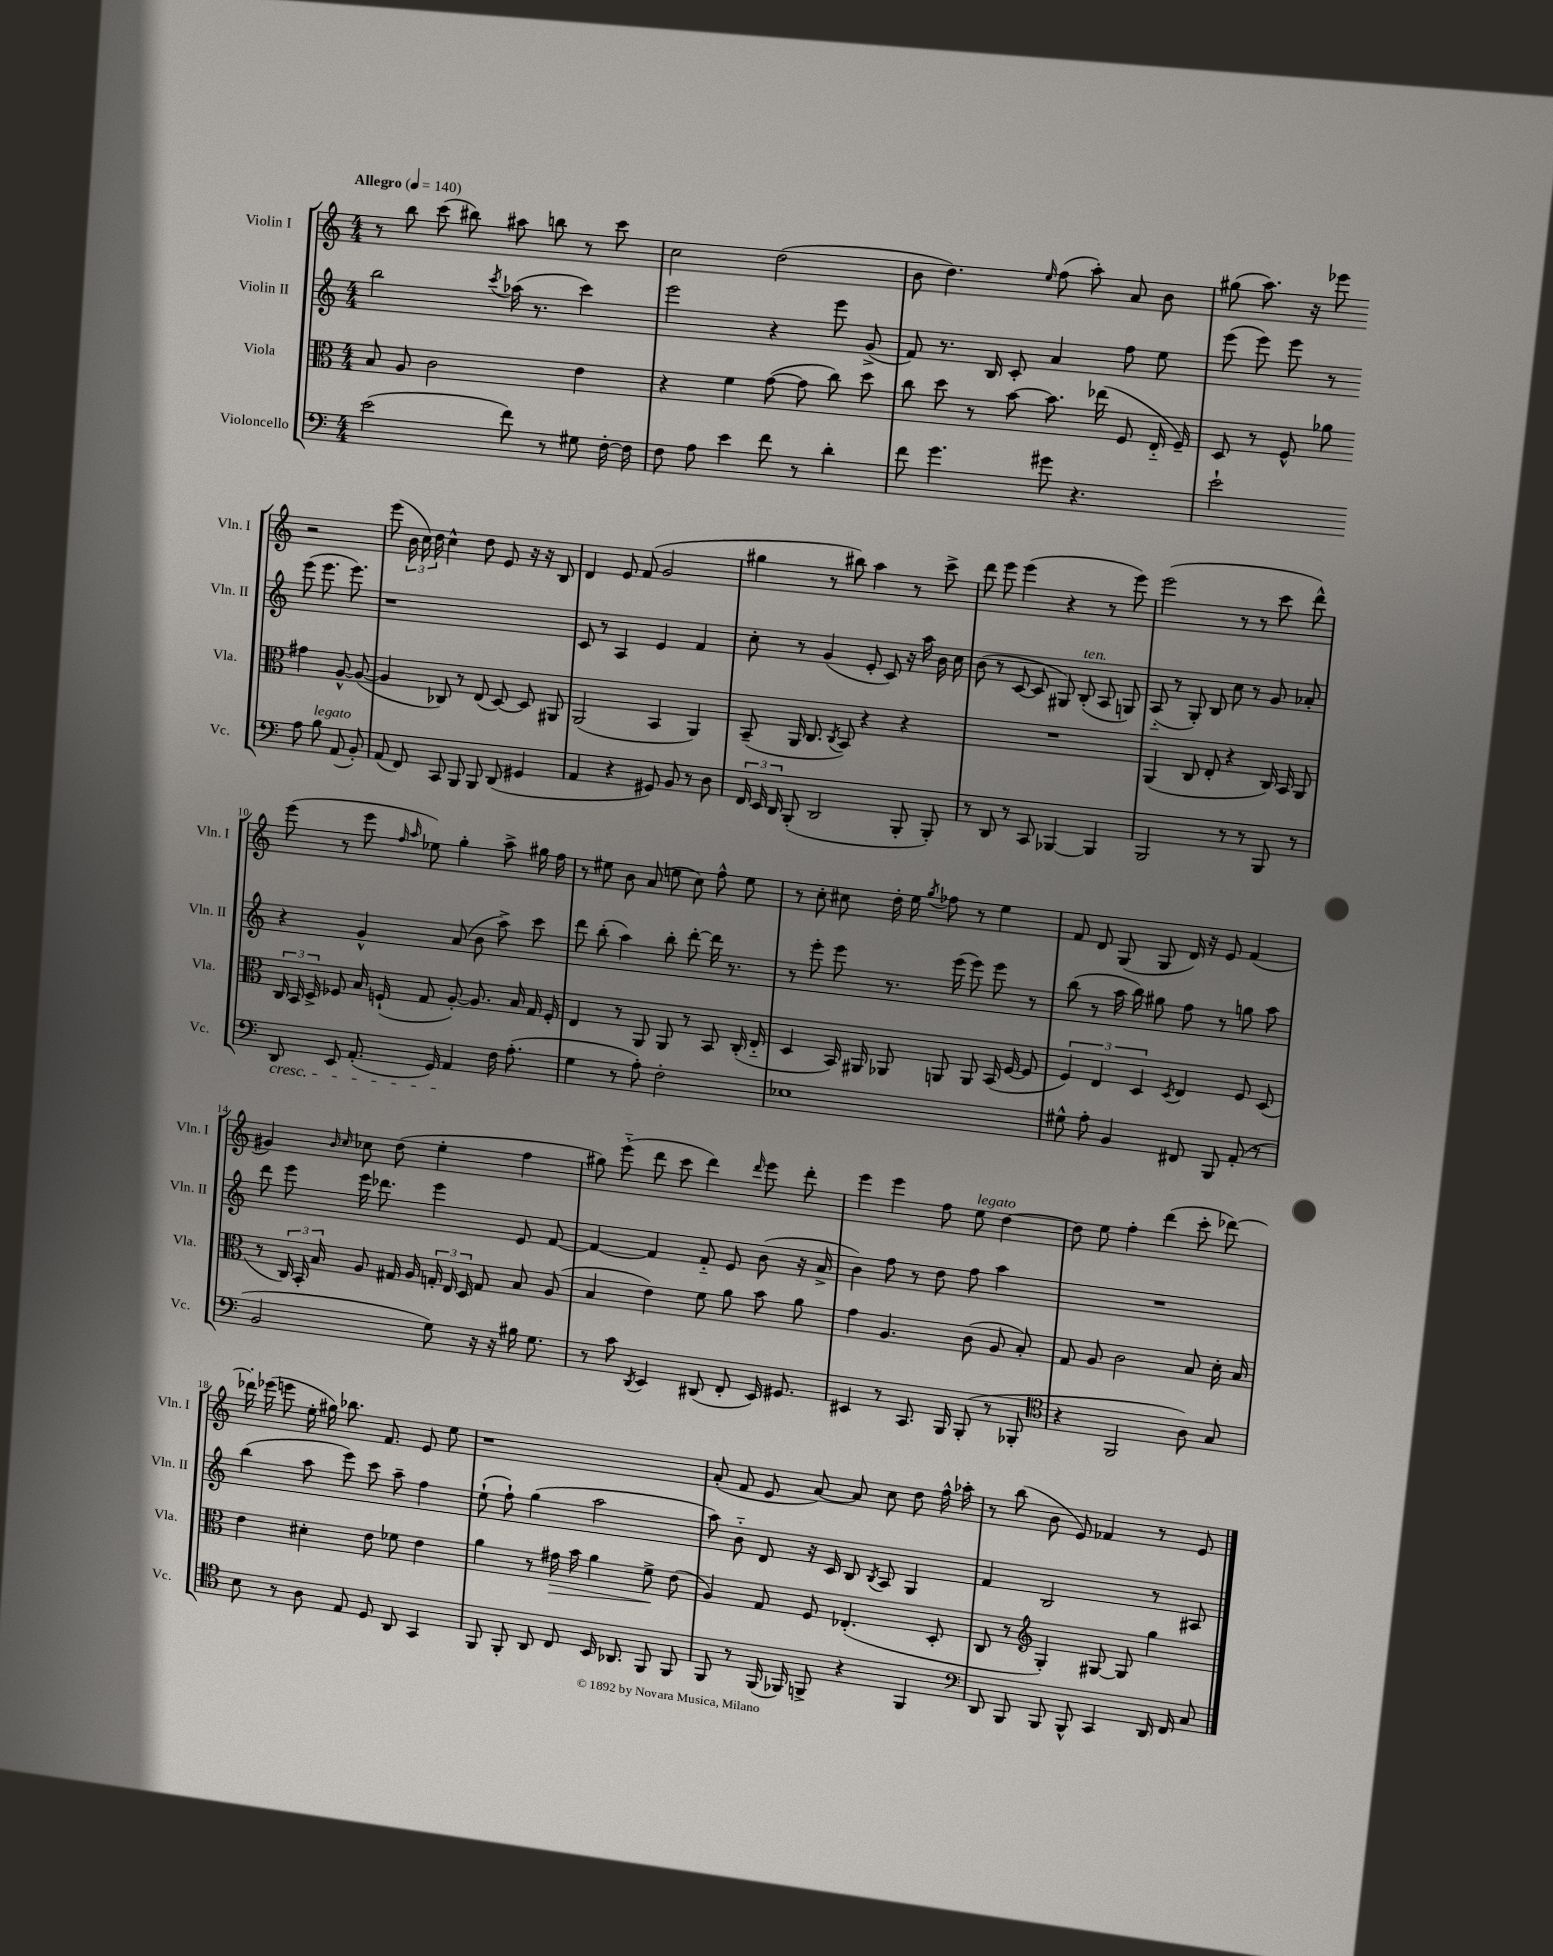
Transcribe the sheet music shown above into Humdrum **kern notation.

**kern	**kern	**dynam	**kern	**kern
*part4	*part3	*part3	*part2	*part1
*staff4	*staff3	*staff3	*staff2	*staff1
*I"Violoncello	*I"Viola	*	*I"Violin II	*I"Violin I
*I'Vc.	*I'Vla.	*	*I'Vln. II	*I'Vln. I
*clefF4	*clefC3	*	*clefG2	*clefG2
*k[]	*k[]	*	*k[]	*k[]
*M4/4	*M4/4	*	*M4/4	*M4/4
*MM140	*MM140	*	*MM140	*MM140
=1	=1	=1	=1	=1
!	!	!	!	!LO:TX:a:B:t=Allegro
(2e\	8B/	.	2bb\	8r
.	8A/	.	.	8bb\
.	2c\	.	.	(8ccc\
.	.	.	.	8bb#X\)
.	.	.	8qccc/	.
8f\)	.	.	(16aa-X\	8aa#X\
.	.	.	8.r	.
8r	.	.	.	8bbn\
8G#X\	4e\	.	4ccc\)	8r
[16F'\	.	.	.	8ccc\
16F\]	.	.	.	.
=2	=2	=2	=2	=2
8F\	4r	.	2eee\	2cc\
8A\	.	.	.	.
4e\	4f\	.	.	.
8f\	([8g\	.	4r	(2dd\
8r	8g\]	.	.	.
4d'\	8cc\)	.	8eee\	.
.	8dd\	.	(8g^/	.
=3	=3	=3	=3	=3
8f\	8cc\	.	8f/)	8b\
4.g\	8dd\	.	8.r	4.dd\)
.	8r	.	.	.
.	.	.	16B/	.
.	[8b\	.	8c'/	.
.	.	.	.	16qqee/
8g#X\	8.b\]	.	4a/	(8ff\
4.r	.	.	.	8aa'\)
.	(16ee-X\	.	.	.
.	8F/	.	8ff\	8a/
.	16E/	.	8ee\	8b\
.	16F~/)	.	.	.
=4	=4	=4	=4	=4
2e`\	8D/	.	(8eee\	(8gg#X\
.	8r	.	8eee\)	8.aa\)
.	8F^^/	.	8eee\	.
.	.	.	.	16r
.	8a-X\	.	8r	8eee-X\
8A\	4g#X\	.	(8eee\	2r
!LO:TX:a:i:t=legato	!	!	!	!
8B\	.	.	8.eee\	.
(8AA/	[8A^^/	.	.	.
.	.	.	8.eee\)	.
8BB'/)	(8A/_	.	.	.
!!LO:LB:g=z
=5	=5	=5	=5	=5
(8AA/	4A/]	.	1r	(8eee\
8FF/)	.	.	.	24b\
.	.	.	.	24cc\)
.	.	.	.	24dd\
8CC/	8C-X/)	.	.	4cc^^\
8BBB/	8r	.	.	.
8BBB/	(8E/	.	.	8dd\
(8DD/	[8D/)	.	.	8e/
4GG#X/	8D/]	.	.	16r
.	.	.	.	16r
.	8AA#X/	.	.	8B/
=6	=6	=6	=6	=6
4AA/	(2AA/	.	8c/	4d/
.	.	.	8r	.
4r	.	.	4A/	8e/
.	.	.	.	(8f/
8GG#X/)	4BB/	.	4e/	2g/
8BB/	.	.	.	.
8r	4AA/)	.	4f/	.
8D\	.	.	.	.
=7	=7	=7	=7	=7
24FF/	(8BB~/	.	8cc'\	4gg#X\
24EE/	.	.	.	.
24DD/	.	.	.	.
(8BBB'/	16AA/	.	8r	.
.	8.C/	.	.	.
2DD/	.	.	(4g/	8r
.	8qC/	.	.	.
.	8BB/)	.	.	8bb#X\)
.	4r	.	8e'/	4aa\
.	.	.	8c/)	.
8BBB'/	4r	.	16r	8r
.	.	.	16aa\	.
8BBB'/)	.	.	16b\	8ccc^\
.	.	.	16cc\	.
=8	=8	=8	=8	=8
8r	1r	.	(8b\	8ddd\
8DD/	.	.	8r	8eee\
8r	.	.	[8c/	(4eee\
8CC/	.	.	8c/]	.
[4BBB-X/	.	.	8G#X/)	4r
!	!	!	!LO:TX:a:i:t=ten.	!
.	.	.	(8B'/	.
4BBB-/]	.	.	8A/	8r
.	.	.	8Gn/)	8eee\)
=9	=9	=9	=9	=9
2BBB/	(4AA/	.	(8A/	(2eee\
.	.	.	8r	.
.	8C/	.	8G'/)	.
.	8E'/	.	8B/	.
8r	4r	.	8cc\	8r
8r	.	.	8r	8r
8BBB/	16C/)	.	8g/	8ccc\
.	16BB/	.	.	.
8r	8AA/	.	8a-X'/	8ddd^^\)
!!LO:LB:g=z
=10	=10	=10	=10	=10
!LO:TX:b:i:t=cresc.	!	!	!	!
8DD/	24C/	.	4r	(8eee\
.	24BB/	.	.	.
.	24D^/	.	.	.
8EE/	8F-X/	.	.	8r
(8.AA'/	16B/	.	4g^^/	8eee\
.	(16Fn`/	.	.	.
.	.	.	.	16qqff/
.	.	.	.	16qqaa/
.	8G/	.	.	8ee-X\)
16GG/)	.	.	.	.
4AA/	[8A'/)	.	(8a/	4gg'\
.	8.A/]	.	8b\	.
16F\	.	.	8aa^\)	8aa^\
(8.A'\	16B/	.	.	.
.	16G/	.	8ccc\	16gg#X\
.	16F'/	.	.	16ff\
=11	=11	=11	=11	=11
4G\	4E/	.	8ddd\	8r
.	.	.	(8bb'\	8ee#X\
8r	8r	.	4aa\)	8b\
8A'\)	8AA/	.	.	(8a/
2F'\	8AA/	.	8bb'\	8een\
.	8r	.	[8ddd'\	8cc\)
.	8BB/	.	16ddd\]	8ff^^\
.	.	.	8.r	.
.	(16C'/	.	.	8ee\
.	16E/	.	.	.
=12	=12	=12	=12	=12
1E-X	4D/	.	8r	8r
.	.	.	8eee'\	8cc'\
.	16BB/)	.	8eee\	8cc#X\
.	16AA#X/	.	.	.
.	8AA-X/	.	8.r	16dd'\
.	.	.	.	16ee\
.	.	.	.	8qgg/
.	8AAn/	.	.	8ff-X\
.	.	.	(16eee\	.
.	8AA/	.	8eee\)	8r
.	(16BB/	.	8eee\	4ee\
.	[16F/	.	.	.
.	8F/]	.	8r	.
=13	=13	=13	=13	=13
8G#X^^\	6F/)	.	(8bb\	8f/
8A'\	.	.	8r	8d/
.	6E/	.	.	.
4BB/	.	.	16aa\	(8G/
.	.	.	16bb\)	.
.	6D/	.	.	.
.	.	.	8gg#X\	8G/
.	8qD/	.	.	.
8FF#X/	4E/	.	8ff\	16d/)
.	.	.	.	16r
8BBB/	.	.	8r	8e/
(8AA'/	8F/	.	8ggn\	(4f/
8r	(8D/	.	8aa\	.
!!LO:LB:g=z
=14	=14	=14	=14	=14
2BB/	8r	.	8ddd\	4g#X/)
.	24C/)	.	8eee\	.
.	24BB'/	.	.	.
.	24B/	.	.	.
.	.	.	.	16qqb/
.	.	.	.	16qqcc/
.	8A/	.	16eee\	8cc-X\
.	.	.	8.ddd-X\	.
.	16G#X/	.	.	(8dd\
.	16A/	.	.	.
8G\)	24Gn'/	.	4eee\	4ee'\
.	24E/	.	.	.
.	24D/	.	.	.
16r	8G/	.	.	.
16r	.	.	.	.
16B#X\	8B/	.	8e/	4ff\
8.G\	.	.	.	.
.	(8A/	.	[8f/	.
=15	=15	=15	=15	=15
8r	4B/	.	4f/_	8gg#X\)
8c\	.	.	.	(8eee\
8qDD/	.	.	.	.
4EE/	4e\)	.	4f/]	8ddd\
.	.	.	.	8ccc\
(8DD#X/	8f\	.	8f/	4ddd\)
8FF'/	8a\	.	8e/	.
.	.	.	.	16qqddd/
16EE/)	8b\	.	(8b\	8eee\
8.GG#X/	.	.	.	.
.	8a\	.	16r	8ddd'\
.	.	.	16a^/	.
=16	=16	=16	=16	=16
4EE#X/	4g\	.	4b\)	4eee\
8r	4.A/	.	8ff\	4eee\
8.CC/	.	.	8r	.
.	.	.	8dd\	8ff\
16BBB/	.	.	.	.
!	!	!	!	!LO:TX:a:i:t=legato
(8BBB'/	(8c\	.	8ff\	8ee\
8r	8A/	.	4aa\	[4dd\
8BBB-X'/	8B'/)	.	.	.
=17	=17	=17	=17	=17
*clefC4	*	*	*	*
4r	8G/	.	1r	8dd\]
.	8A/	.	.	8ee\
2FF/	2c\	.	.	4ff'\
.	.	.	.	(4ddd\
8A\)	8B/	.	.	8ccc'\
8G/	16d'\	.	.	[8ddd-X\)
.	16B/	.	.	.
!!LO:LB:g=z
=18	=18	=18	=18	=18
8B\	4e\	.	(4bb\	16ddd-X'\]
.	.	.	.	(16eee-X\
8r	.	.	.	8eeen\
8A\	4d#X'\	.	8aa\	16ee'\
.	.	.	.	16gg#X\)
8E/	.	.	8eee\)	8.bb-X\
8D/	8e\	.	8ccc\	.
.	.	.	.	8.f/
8AA/	8f-X\	.	8aa~\	.
4GG/	4e\	.	4ff\	8e/
.	.	.	.	8ee\
=19	=19	=19	=19	=19
8FF/	4a\	.	(8ee`\	1r
8FF'/	.	.	8ff`\)	.
8AA/	8r	.	(4gg\	.
!	!	!LO:HP:b	!	!
8C/	16g#X\	>	.	.
.	16b\	.	.	.
16BB/	4a\	.	2aa\	.
8.AA-X/	.	.	.	.
8FF/	8f^\	.	.	.
8FF/	(8e\	]	.	.
=20	=20	=20	=20	=20
8FF/	4A/)	.	8aa\)	(8a'/
8r	.	.	8b\	8f/
(16FF/	8G/	.	8d/	8e/
16FF-X/)	.	.	.	.
8FFn^/	8F/	.	16r	[8a/)
.	.	.	16c/	.
4r	(4.E-X'/	.	8B/	8a/]
.	.	.	8qB/	.
.	.	.	8A/	8cc\
4FF/	.	.	4G/	8dd\
.	8D'/	.	.	16ff^^\
.	.	.	.	16aa-X'\
=21	=21	=21	=21	=21
*clefF4	*	*	*	*
8DD/	8C/	.	4f/	8r
8BBB/	8r	.	.	(8bb\
*	*clefG2	*	*	*
8BBB/	4G'/)	.	2B/	8b\
8BBB^^/	.	.	.	8e/)
4CC/	[8G#X/	.	.	4f-X/
.	8G#/]	.	.	.
16DD/	4gg\	.	8r	8r
16FF/	.	.	.	.
8C/	.	.	8A#X/	8e/
==	==	==	==	==
*-	*-	*-	*-	*-
